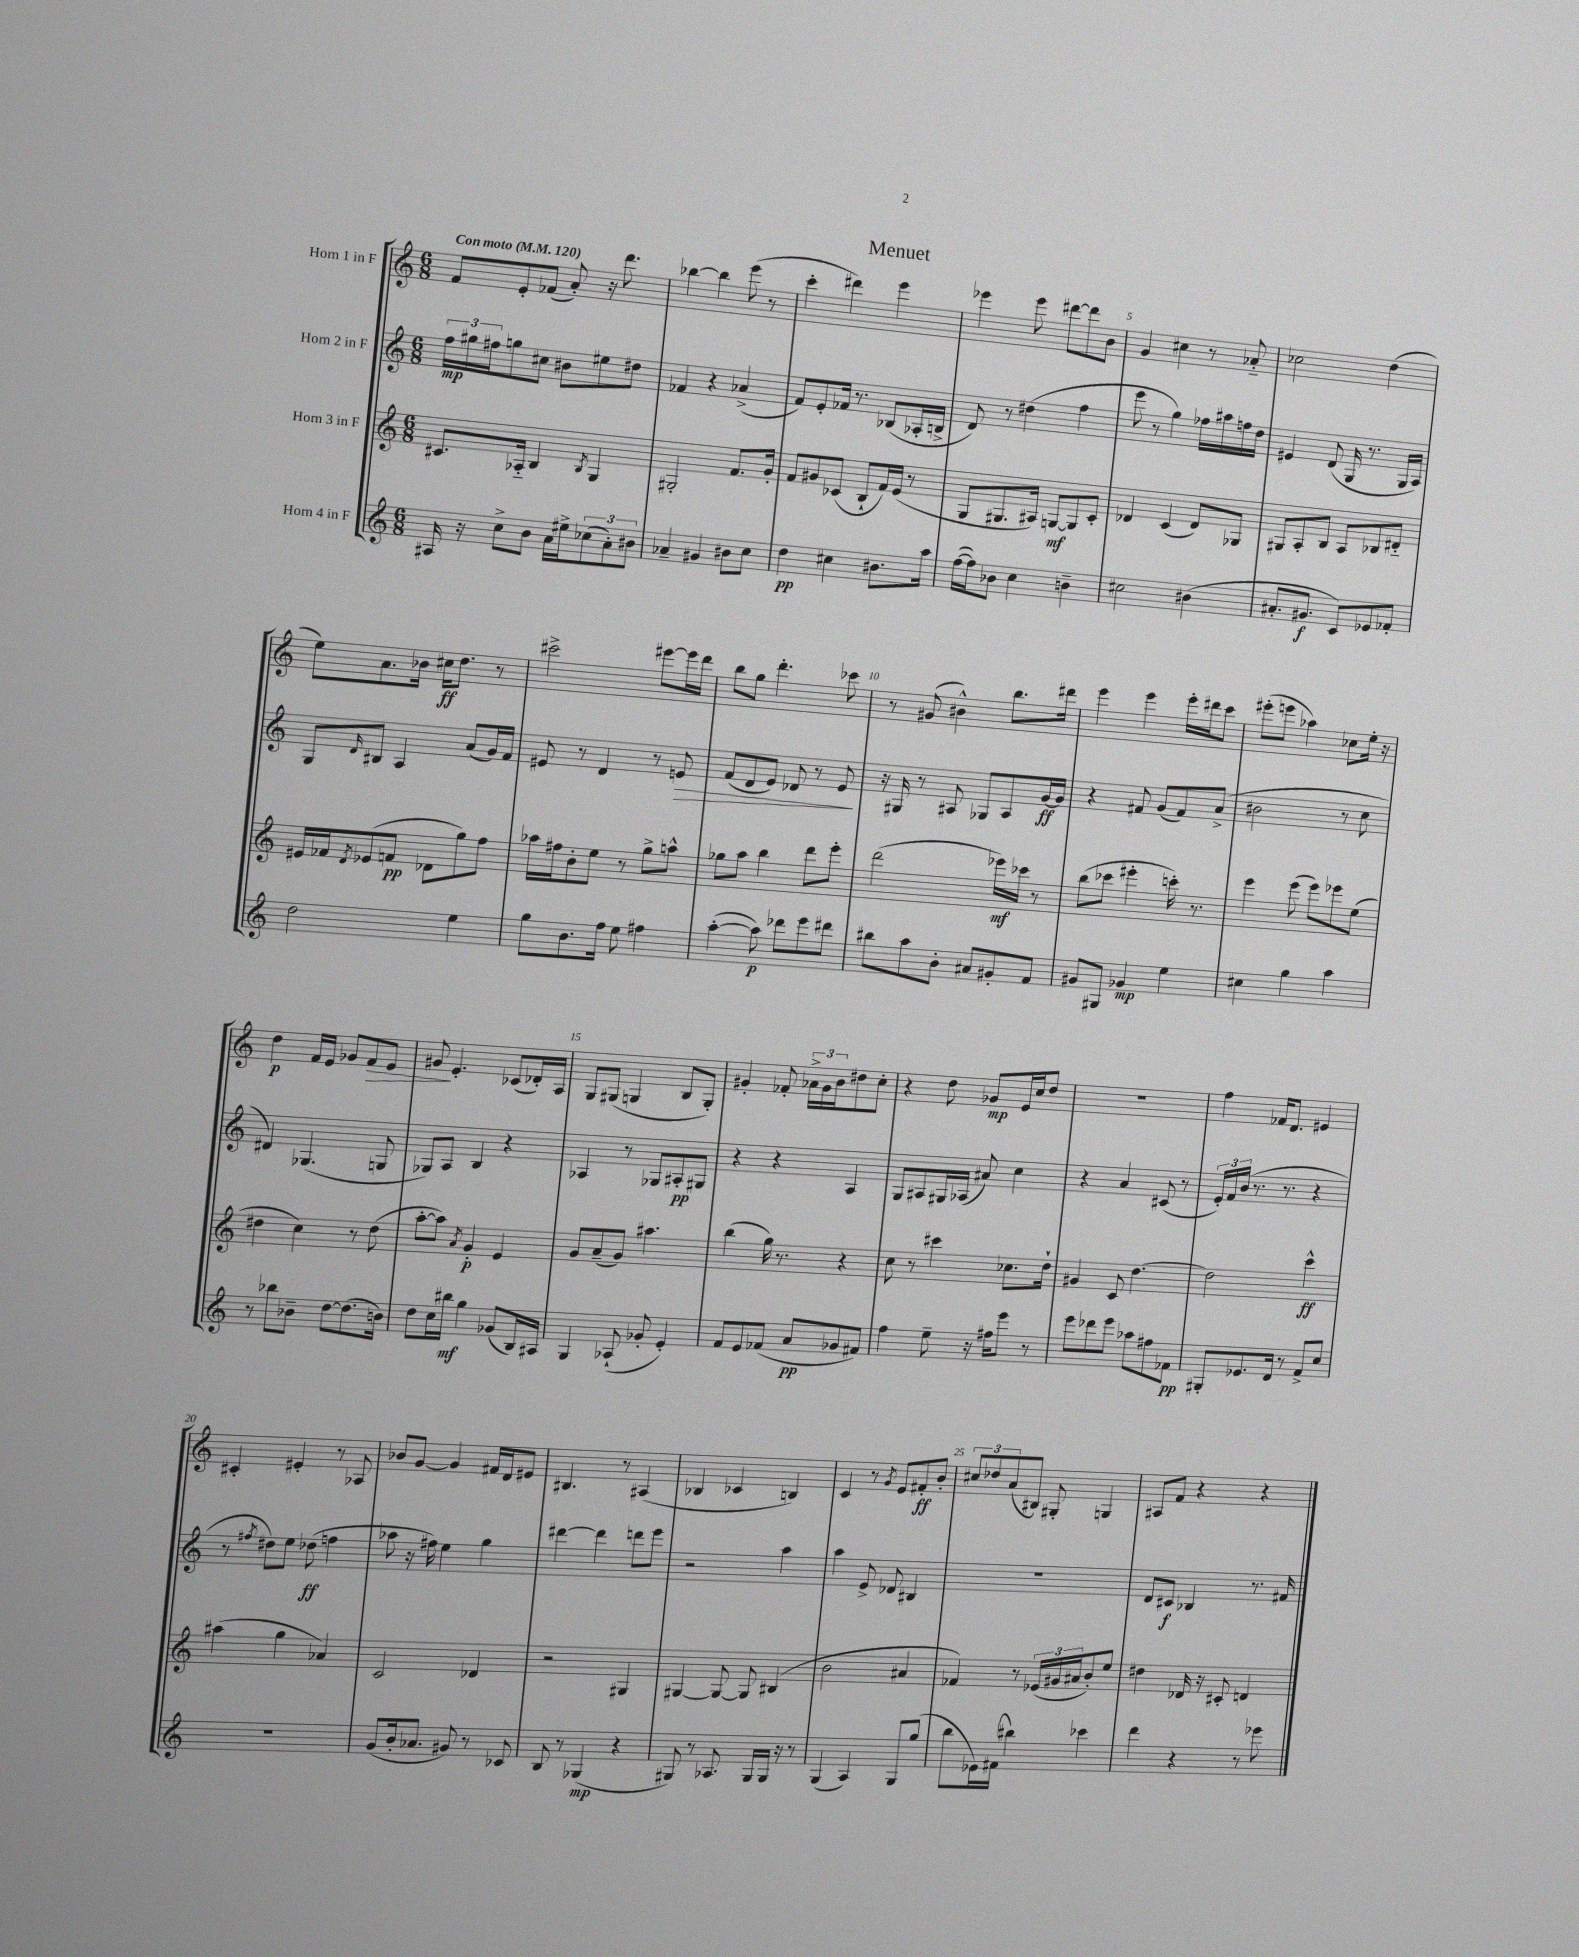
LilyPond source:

\header { title = "Menuet" }
<<
\new StaffGroup <<
\new Staff = "s0" \with { instrumentName = "Horn 1 in F" } {
    \clef treble \key c \major \numericTimeSignature \time 6/8 \tempo "Con moto" 4 = 120
    f'8 e'8-. fes'8( a'8-.) r16 d'''8. |
    bes''4~ bes''4 e'''8( r8 |
    c'''4-. dis'''4) e'''4 |
    ees'''4 ees'''8 dis'''8~ dis'''8 b'8 |
    g'4 cis''4 r8 aes'8-_ |
    ces''2 d''4( |
    e''8) a'8. bes'16 cis''16\ff d''8. r8 |
    cis'''2-> eis'''8~ eis'''16 d'''16 |
    b''8 g''8 d'''4.-. ces'''8 |
    r8 gis'8( bis'4-^) b''8. dis'''16 |
    e'''4 e'''4 e'''16-. dis'''16 c'''8 |
    eis'''8-.( e'''8 aes''4) ces''8 e''16-. r16 |
    d''4\p f'16 e'16 ges'8 f'8\> e'8 |
    gis'8\! e'4.-. ces'8( des'16-.) a16 |
    g8 gis8( g4 b8 g8-.) |
    gis'4-. fes'8-. \tuplet 3/2 { aes'16-> gis'16 b'16 } dis''8 c''8-. |
    r4 d''8 ges'8\mp e'16 c''16 d''8 |
    R2. |
    f''4 fes'16 d'8. eis'4 |
    cis'4-. eis'4-. r8 aes8 |
    bes'8 g'8~ g'4 fis'16 d'16 eis'8 |
    bis4. r8 ais4( |
    bes4 ces'4 b4) |
    c'4 r8 \acciaccatura { g'8 } e'8 fis'8-.\ff b'8-. |
    \tuplet 3/2 { cis''8 des''8 a'8( } bis8) gis8-. g4 |
    ais8 f'8 r4 r4 \bar "|." |
}
\new Staff = "s1" \with { instrumentName = "Horn 2 in F" } {
    \clef treble \key c \major \numericTimeSignature \time 6/8
    \tuplet 3/2 { f''16\mp gis''16 fis''16 } g''8 cis''8 bis'8 eis''8 dis''8 |
    fes'4 r4 aes'4->( |
    f'8) e'8-. fes'16 r8. bes8( aes16-. b16-> |
    d'8) r8 dis''4( f''4 |
    e'''8 r8 g''4) fes''16 ais''16 f''16 d''16 |
    eis'4 d'8( g16 r8. g16 a16) |
    g8 \grace { d'16 } bis8 a4 a'8( g'16) f'16 |
    eis'8 r8 d'4 r8 e'8\> |
    f'8( d'8 e'8) des'8 r8 e'8\! |
    r16 gis16 r8 ais8 ges8 ais8 g'16~\ff g'16 |
    r4 fis'8 g'8( fis'8) a'8->( |
    bis'2 r8 c''8 |
    dis'4) ges4.( g8 |
    ges8) a8 b4 r4 |
    aes4 r8 ges8 ais8-.\pp gis8 |
    r4 r4 a4 |
    g8 ais8 gis16 aes16( ais'8) c''4 |
    r4 a'4 cis'8( r8 |
    \tuplet 3/2 { e'16-.) f'16 b'16( } r8. r8. r4 |
    r8 \acciaccatura { fis''8 } dis''8) e''8 des''8\ff( f''4 |
    aes''8 r16 fis''16) e''4 g''4 |
    dis'''4~ dis'''4 d'''8 e'''8 |
    r2 a''4 |
    a''4 e'8-> des'8 bis4 |
    R2. |
    d'8 cis'8\f bes4 r8. fis'16 \bar "|." |
}
\new Staff = "s2" \with { instrumentName = "Horn 3 in F" } {
    \clef treble \key c \major \numericTimeSignature \time 6/8
    cis'8. aes16-_ b4 \acciaccatura { b8 } g4 |
    gis2-. f'8. g'16-. |
    f'8 gis'8 ces'8( b8-! f'16) e'16( r8 |
    g8 gis8. ais16) g8~\mf g8 c'8-. |
    des'4 c'4( des'8) ges8 |
    gis8 a8-. b8 a8 bes8 dis'8-_ |
    eis'16 fes'16 \acciaccatura { d'8 } ees'8( f'8\pp des'8 g''8) f''8 |
    aes''16 fis''16 b'8-. e''8 r8 g''8-> a''8-^ |
    ges''8 a''8 b''4 d'''8 e'''8-. |
    d'''2( ees'''16\mf) ces'''16 r8 |
    b''8( ces'''8 eis'''4-. c'''16-.) r8. |
    e'''4 e'''8( e'''8) ees'''8 e''8( |
    dis''4 c''4) r8 dis''8( |
    a''8~-. a''8) \acciaccatura { a'8 } g'4-.\p e'4 |
    g'8 a'8--( g'8) ais''4. |
    b''4( g''16) r8. r4 |
    c''8 r8 cis'''4 ces''8. d''16-! |
    gis'4 c'8 d''4.~ |
    d''2 c'''4-^\ff |
    ais''4( g''4 aes'4) |
    c'2 des'4 |
    r2 gis4 |
    gis4~ gis8~ gis8 bis4( |
    b'2 ais'4 |
    fes'4) r8 \tuplet 3/2 { ees'16( gis'16 ais'16 } b'8-.) e''8 |
    dis''4 des'16 r16 cis'8-. d'4 \bar "|." |
}
\new Staff = "s3" \with { instrumentName = "Horn 4 in F" } {
    \clef treble \key c \major \numericTimeSignature \time 6/8
    ais16 r16 c''8-> b'8 a'16 eis''16-> \tuplet 3/2 { ces''8( a'8-.) bis'8 } |
    aes'4-- gis'4 bis'8 c''8 |
    d''4\pp cis''4 bis'8. a''16 |
    f''16~( f''16) bes'8 c''4 b'4-- |
    cis''2 bis'4( |
    ais'8.-. gis'8.\f c'8) ees'8 fes'8-. |
    d''2 e''4 |
    g''8 b'8. f''16 e''8 fis''4 |
    a''4~-.( a''8\p) des'''8 e'''8 dis'''8 |
    bis''8 a''8 b'8-. ais'8 gis'8-. f'8 |
    gis'8 gis8 ges'4\mp e''4 |
    cis''4 g''4 a''4 |
    r8 bes''8 bes'8-- d''8~ d''8.( b'16) |
    d''8 c''16 bis''16\mf g''4 ges'8( b16) ais16 |
    g4 aes8-!( ges'8-. e'4-.) |
    f'8 e'8 fes'8( a'8\pp ges'8 fis'8) |
    f''4 e''8-- r16 fis''16 e'''8 r8 |
    e'''8 des'''8 e'''8 aes''8 fis''8 fes'8\pp |
    gis8-. ees'8. d'16 r8 f'8-> c''8 |
    R2. |
    g'8( b'16-. aes'8. gis'8) r8 ces'8 |
    b8 r8 ges4\mp( r4 |
    gis8) r8 aes8. gis16 gis16 r16 r8 |
    g4( a4) g8 g''8( |
    b''8 ees'16) fis'16( bis''4) ces'''4 |
    d'''4 r4 r8 ees'''8 \bar "|." |
}
>>
>>
\layout { \context { \Score \override BarNumber.break-visibility = ##(#f #t #t) barNumberVisibility = #(every-nth-bar-number-visible 5) } }
